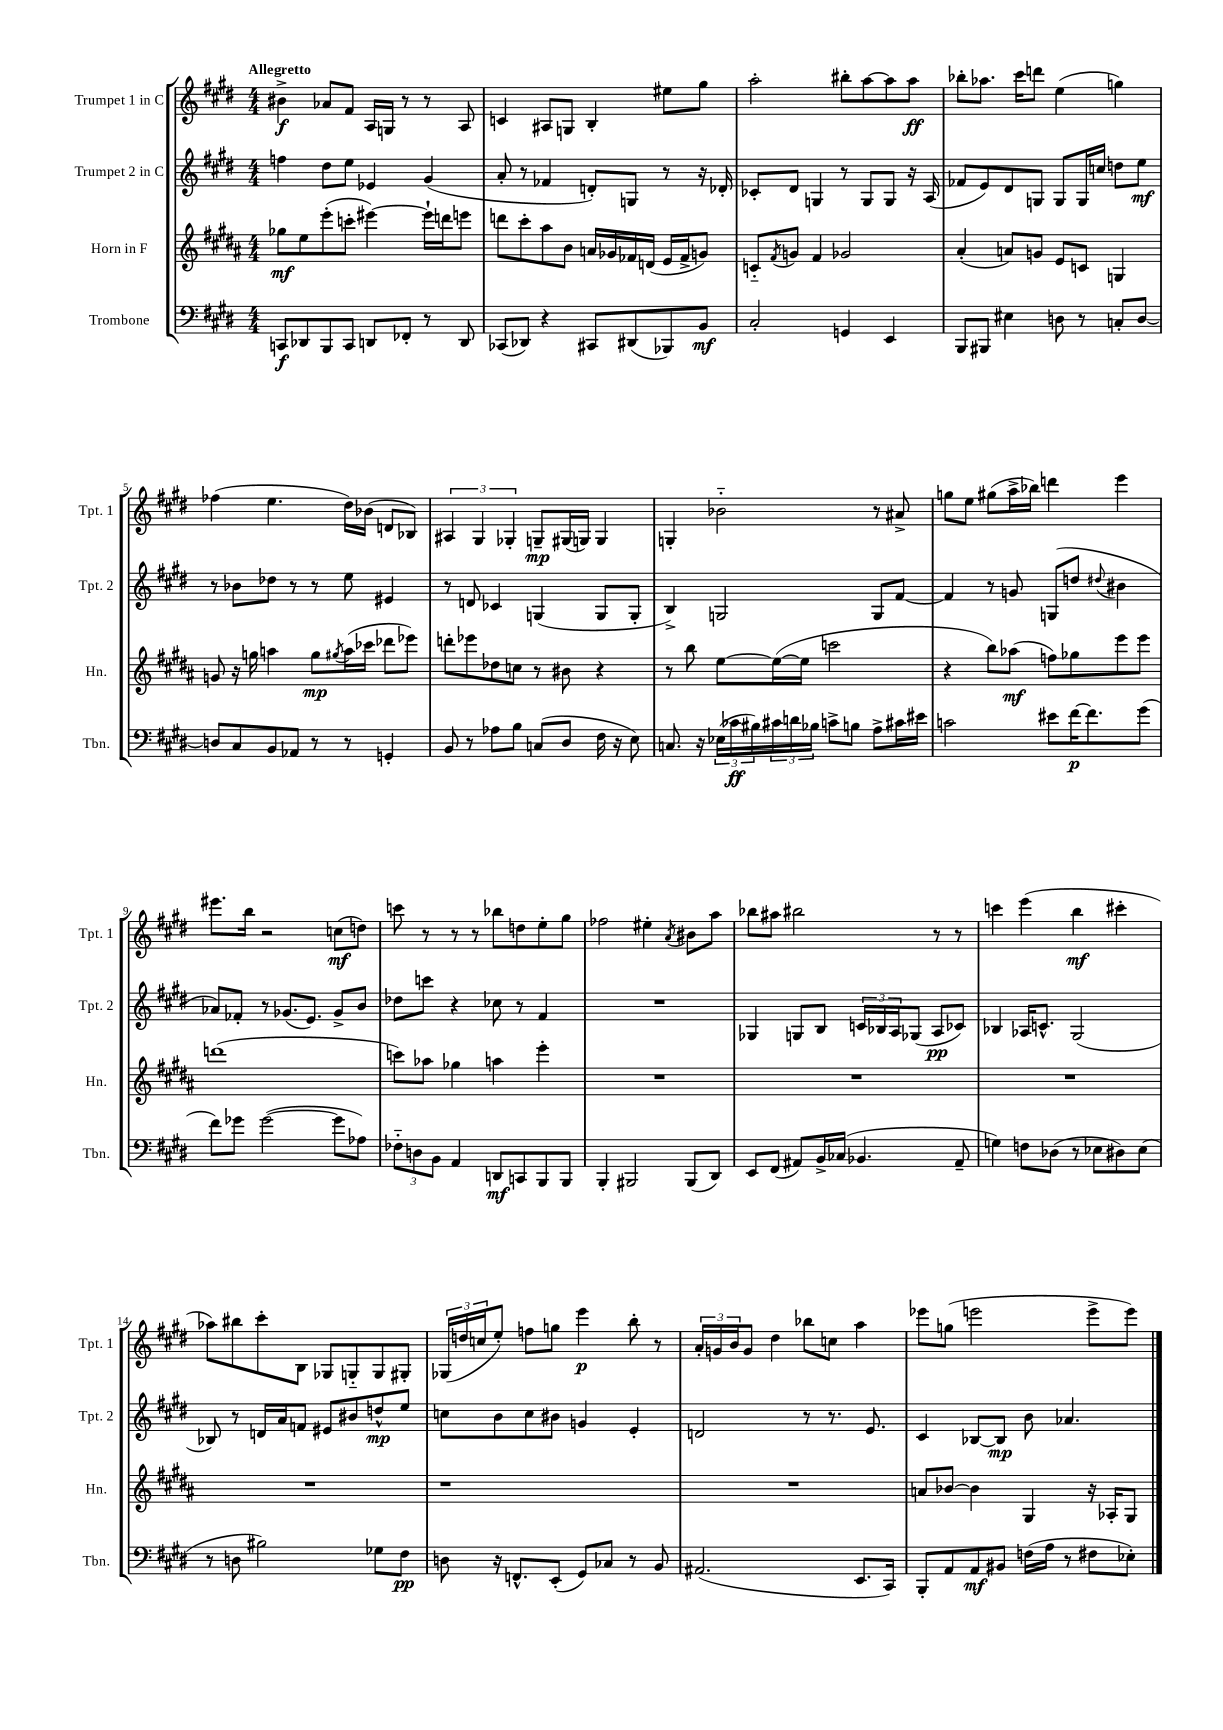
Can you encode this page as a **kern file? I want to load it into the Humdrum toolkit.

**kern	**dynam	**kern	**dynam	**kern	**dynam	**kern	**dynam
*part4	*part4	*part3	*part3	*part2	*part2	*part1	*part1
*staff4	*staff4	*staff3	*staff3	*staff2	*staff2	*staff1	*staff1
*I"Trombone	*	*I"Horn in F	*	*I"Trumpet 2 in C	*	*I"Trumpet 1 in C	*
*I'Tbn.	*	*I'Hn.	*	*I'Tpt. 2	*	*I'Tpt. 1	*
*clefF4	*	*clefG2	*	*clefG2	*	*clefG2	*
*k[f#c#g#d#]	*	*k[f#c#g#d#a#]	*	*k[f#c#g#d#]	*	*k[f#c#g#d#]	*
*M4/4	*	*M4/4	*	*M4/4	*	*M4/4	*
=1	=1	=1	=1	=1	=1	=1	=1
!	!	!	!	!	!	!LO:TX:a:B:t=Allegretto	!
8CCn/L	f	8gg-X\L	mf	4ffn\	.	4b#X^\	f
8DD-X/	.	8ee\	.	.	.	.	.
8BBB/	.	(8eee'\	.	8dd#\L	.	8a-X/L	.
8CC/J	.	8cccn'\J	.	8ee\J	.	8f#/J	.
8DDn/L	.	[4eee#X\)	.	4e-X/	.	16A/LL	.
.	.	.	.	.	.	16Gn/JJ	.
8FF-X'/J	.	.	.	.	.	8r	.
8r	.	16eee#`\LL]	.	(4g#/	.	8r	.
.	.	16dddn\J	.	.	.	.	.
8DD/	.	8eeen\J	.	.	.	8A/	.
=2	=2	=2	=2	=2	=2	=2	=2
(8CC-X/L	.	8dddn\L	.	8a'/	.	4cn/	.
8DD-X/J)	.	8ccc#'\	.	8r	.	.	.
4r	.	8aa#\	.	4f-X/	.	8A#X/L	.
.	.	8b\J	.	.	.	8Gn/J	.
8CC#X/L	.	16an/LL	.	8dn'/L)	.	4B'/	.
.	.	16g-X/	.	.	.	.	.
(8DD#X/	.	16f-X/	.	8Gn/J	.	.	.
.	.	(16dn/JJ	.	.	.	.	.
8BBB-X/)	.	16e/LL	.	8r	.	8ee#X\L	.
.	.	16f-^/J	.	.	.	.	.
8BB/J	mf	8gn/J)	.	16r	.	8gg#\J	.
.	.	.	.	16d-X'/	.	.	.
=3	=3	=3	=3	=3	=3	=3	=3
2C#'/	.	8cn/L	.	8c-X'/L	.	2aa'\	.
.	.	8qf#/	.	.	.	.	.
.	.	8gn/J	.	8d#/J	.	.	.
.	.	4f#/	.	4Gn/	.	.	.
4GGn/	.	2g-X/	.	8r	.	8bb#X'\L	.
.	.	.	.	8G/L	.	[8aa\	.
4EE/	.	.	.	8G/J	.	8aa\]	.
.	.	.	.	16r	.	8aa\J	ff
.	.	.	.	(16A/	.	.	.
=4	=4	=4	=4	=4	=4	=4	=4
8BBB/L	.	(4a#'/	.	8f-X/L	.	8bb-X'\L	.
8BBB#X/J	.	.	.	8e/)	.	8.aa-X\J	.
4E#X\	.	8an/L)	.	8d#/	.	.	.
.	.	.	.	.	.	16ccc#\KL	.
.	.	8gn/J	.	8Gn/J	.	8dddn\J	.
8Dn\	.	8e/L	.	8G/L	.	(4ee\	.
8r	.	8cn/J	.	16G/L	.	.	.
.	.	.	.	16ccn/JJ	.	.	.
8Cn'/L	.	4Gn/	.	8ddn\L	.	4ggn\)	.
[8D/J	.	.	.	8ee\J	mf	.	.
!!LO:LB:g=z
=5	=5	=5	=5	=5	=5	=5	=5
8Dn/L]	.	8gn/	.	8r	.	(4ff-X\	.
8C#/	.	16r	.	8b-X\L	.	.	.
.	.	16ggn\	.	.	.	.	.
8BB/	.	4aan\	.	8dd-X\J	.	4.ee\	.
8AA-X/J	.	.	.	8r	.	.	.
8r	.	8gg\L	mp	8r	.	.	.
.	.	8qgg#X/	.	.	.	.	.
8r	.	(16aa\L	.	8ee\	.	16dd#\LL)	.
.	.	16ccc-X\JJ	.	.	.	(16b-X\JJ	.
4GGn'/	.	8ddd-X\L	.	4e#X/	.	8dn/L	.
.	.	8eee-X\J)	.	.	.	8B-X/J)	.
=6	=6	=6	=6	=6	=6	=6	=6
8BB/	.	8dddn'\L	.	8r	.	6A#X/	.
8r	.	8eee-X\	.	8dn/	.	.	.
.	.	.	.	.	.	6G#/	.
8A-X\L	.	8dd-X\	.	4c-X/	.	.	.
.	.	.	.	.	.	6G-X'/	.
8B\J	.	8ccn\J	.	.	.	.	.
(8Cn/L	.	8r	.	(4Gn/	.	8Gn~/L	mp
8D#/J	.	8b#X\	.	.	.	(16G#X/L	.
.	.	.	.	.	.	16Gn/JJ)	.
16F#\	.	4r	.	8G/L	.	4G/	.
16r	.	.	.	.	.	.	.
8E\)	.	.	.	8G'/J	.	.	.
=7	=7	=7	=7	=7	=7	=7	=7
8.Cn/	.	8r	.	4B^/)	.	4Gn'/	.
.	.	8bb\	.	.	.	.	.
16r	.	.	.	.	.	.	.
(24E-X\LL	.	[8ee\L	.	2Gn/	.	2b-X\	.
24c-X\	ff	.	.	.	.	.	.
24B#X\)	.	.	.	.	.	.	.
24c#X\	.	(16ee\L_	.	.	.	.	.
24dn\	.	.	.	.	.	.	.
.	.	16ee\JJ]	.	.	.	.	.
24B-X\JJ	.	.	.	.	.	.	.
8cn^\L	.	2cccn\	.	.	.	.	.
8Bn\J	.	.	.	.	.	.	.
8A^\L	.	.	.	8G/L	.	8r	.
16c#X\L	.	.	.	[8f#/J	.	8a#X^/	.
16e#X\JJ	.	.	.	.	.	.	.
=8	=8	=8	=8	=8	=8	=8	=8
2cn\	.	4r	.	4f#/]	.	8ggn\L	.
.	.	.	.	.	.	8ee\J	.
.	.	8bb\L)	.	8r	.	(8gg#X\L	.
.	.	(8aa-X\J	mf	8gn/	.	16aa^\L	.
.	.	.	.	.	.	16bb-X\JJ)	.
8e#X\L	.	8ffn\L)	.	(8Gn/L	.	4dddn\	.
[16f#\K	p	8gg-X\	.	8ddn/J	.	.	.
8.f#\]	.	.	.	.	.	.	.
.	.	.	.	8qqdd#X/	.	.	.
.	.	8eee\	.	4b#X\	.	4eee\	.
(8g#\J	.	8eee\J	.	.	.	.	.
!!LO:LB:g=z
=9	=9	=9	=9	=9	=9	=9	=9
8f#\L)	.	(1dddn	.	8a-X/L)	.	8.eee#X\L	.
8g-X\J	.	.	.	8f-X'/J	.	.	.
.	.	.	.	.	.	16bb\Jk	.
([2g-\	.	.	.	8r	.	2r	.
.	.	.	.	(8.g-X/L	.	.	.
.	.	.	.	8.e/J)	.	.	.
8g-\L]	.	.	.	8g-^/L	.	(8ccn\L	mf
8A-X\J)	.	.	.	8b/J	.	8ddn\J)	.
=10	=10	=10	=10	=10	=10	=10	=10
12F-X\L	.	8cccn\L)	.	8dd-X\L	.	8cccn\	.
12Dn\	.	.	.	.	.	.	.
.	.	8aa-X\J	.	8cccn\J	.	8r	.
12BB\J	.	.	.	.	.	.	.
4AA/	.	4gg-X\	.	4r	.	8r	.
.	.	.	.	.	.	8r	.
8DDn/L	mf	4aan\	.	8cc-X\	.	8bb-X\L	.
8CCn/	.	.	.	8r	.	8ddn\	.
8BBB/	.	4eee'\	.	4f#/	.	8ee'\	.
8BBB/J	.	.	.	.	.	8gg#\J	.
=11	=11	=11	=11	=11	=11	=11	=11
4BBB'/	.	1r	.	1r	.	2ff-X\	.
2BBB#X/	.	.	.	.	.	.	.
.	.	.	.	.	.	4ee#X'\	.
.	.	.	.	.	.	8qa/	.
(8BBB#/L	.	.	.	.	.	8b#X\L	.
8DD#/J)	.	.	.	.	.	8aa\J	.
=12	=12	=12	=12	=12	=12	=12	=12
8EE/L	.	1r	.	4G-X/	.	8bb-X\L	.
(8FF#/J	.	.	.	.	.	8aa#X\J	.
8AA#X/L)	.	.	.	8Gn/L	.	2bb#X\	.
16BB^/L	.	.	.	8B/J	.	.	.
(16C-X/JJ	.	.	.	.	.	.	.
4.BB-X/	.	.	.	24cn/LL	.	.	.
.	.	.	.	24B-X/	.	.	.
.	.	.	.	24A/J	.	.	.
.	.	.	.	(8G-X/J	.	.	.
.	.	.	.	8A/L	pp	8r	.
8AA#~/	.	.	.	8c-X/J)	.	8r	.
=13	=13	=13	=13	=13	=13	=13	=13
4Gn\)	.	1r	.	4B-X/	.	4cccn\	.
8Fn\L	.	.	.	16A-X/KL	.	(4eee\	.
.	.	.	.	8.cn^^/J	.	.	.
(8D-X\J	.	.	.	.	.	.	.
8r	.	.	.	(2G#/	.	4bb\	mf
8E-X\L	.	.	.	.	.	.	.
8D#X\)	.	.	.	.	.	4ccc#X'\	.
(8E-\J	.	.	.	.	.	.	.
!!LO:LB:g=z
=14	=14	=14	=14	=14	=14	=14	=14
8r	.	1r	.	8B-X/)	.	8aa-X\L)	.
8Dn\	.	.	.	8r	.	8bb#X\	.
2B#X\)	.	.	.	16dn/LL	.	8ccc#'\	.
.	.	.	.	16a/J	.	.	.
.	.	.	.	8fn/J	.	8B\J	.
.	.	.	.	8e#X/L	.	8G-X/L	.
.	.	.	.	8b#X/	.	8Gn/	.
8G-X\L	.	.	.	8ddn^^/	mp	8G/	.
8F#\J	pp	.	.	8ee/J	.	8G#X'/J	.
=15	=15	=15	=15	=15	=15	=15	=15
8Dn\	.	1r	.	8ccn\L	.	(24G-X/LL	.
.	.	.	.	.	.	24ddn/	.
.	.	.	.	.	.	24ccn/J	.
16r	.	.	.	8b\	.	8ee'/J)	.
8.FFn^^/L	.	.	.	.	.	.	.
.	.	.	.	8cc\	.	8ffn\L	.
(8EE'/J	.	.	.	8b#X\J	.	8ggn\J	.
8GG#/L)	.	.	.	4gn/	.	4eee\	p
8C-X/J	.	.	.	.	.	.	.
8r	.	.	.	4e'/	.	8bb'\	.
8BB/	.	.	.	.	.	8r	.
=16	=16	=16	=16	=16	=16	=16	=16
(2.AA#X/	.	1r	.	2dn/	.	24a'/LL	.
.	.	.	.	.	.	24gn/	.
.	.	.	.	.	.	24b/J	.
.	.	.	.	.	.	8g/J	.
.	.	.	.	.	.	4dd#\	.
.	.	.	.	8r	.	8bb-X\L	.
.	.	.	.	8.r	.	8ccn\J	.
8.EE/L	.	.	.	.	.	4aa\	.
.	.	.	.	8.e/	.	.	.
16CC#/Jk)	.	.	.	.	.	.	.
=17	=17	=17	=17	=17	=17	=17	=17
8BBB'/L	.	8an/L	.	4c#/	.	8eee-X\L	.
8AA/	.	[8b-X/J	.	.	.	(8ggn\J	.
8AA/	mf	4b-\]	.	[8B-X/L	.	2eeen\	.
8BB#X/J	.	.	.	8B-/J]	mp	.	.
(16Fn\LL	.	4G#/	.	8b\	.	.	.
16A\JJ	.	.	.	.	.	.	.
8r	.	.	.	4.a-X/	.	.	.
8F#X\L	.	16r	.	.	.	8eee^\L	.
.	.	16A-X'/KL	.	.	.	.	.
8E-X'\J)	.	8G#/J	.	.	.	8eee\J)	.
==	==	==	==	==	==	==	==
*-	*-	*-	*-	*-	*-	*-	*-
